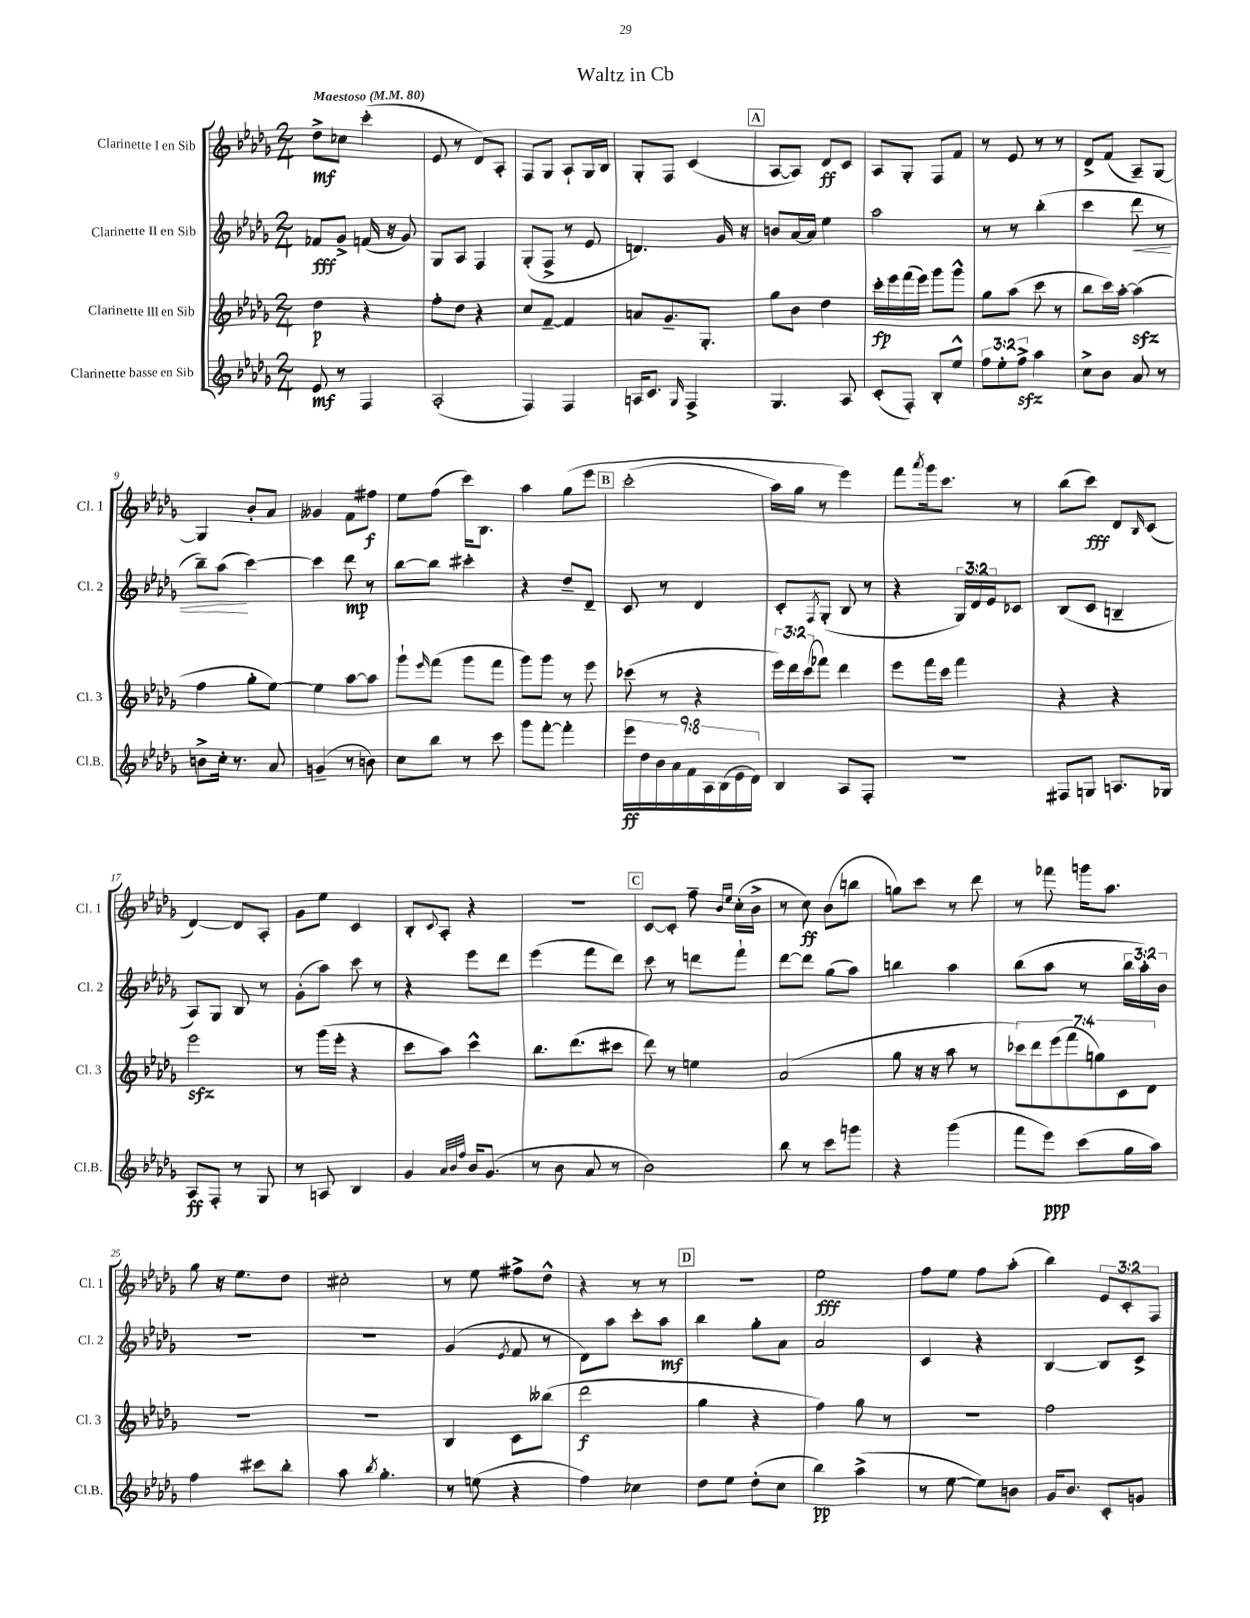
\header { title = "Waltz in Cb" }
<<
\new StaffGroup <<
\new Staff = "s0" \with { instrumentName = "Clarinette I en Sib" shortInstrumentName = "Cl. 1" } {
    \clef treble \key des \major \numericTimeSignature \time 2/4 \override Staff.TupletNumber.text = #tuplet-number::calc-fraction-text \tempo "Maestoso" 4 = 80
    des''8->\mf ces''8 c'''4-.( |
    ees'8 r8 des'8) aes8-. |
    f8 ges8 aes8-! ges16 bes16 |
    ges8-. f8 c'4( |
    \mark \markup { \box "A" } aes8~ aes8) des'8\ff c'8 |
    aes8 ges8-. f8 f'8 |
    r8 ees'8 r8 r8 |
    des'8-> f'8( aes8--) ges8~ |
    ges4 bes'8-. aes'8 |
    geses'4 f'8 fis''8\f |
    ees''8 f''8( c'''16) bes8. |
    aes''4 ges''8\( ees'''8 |
    \mark \markup { \box "B" } c'''2-.( |
    aes''16) ges''16 r8 ees'''4\) |
    f'''8 \acciaccatura { aes'''8 } ges'''16 c'''8. r8 |
    bes''8( c'''8\fff) des'8 \grace { bes16 } c'8( |
    des'4~) des'8 aes8-. |
    ges'8 ees''8 c'4 |
    bes8-. \appoggiatura { c'8 } aes8-. r4 |
    r2 |
    \mark \markup { \box "C" } c'8~ c'8-. f''8-- \grace { bes'16 ees''16 } c''16-.( bes'16-> |
    r8 c''8\ff) bes'8( b''8 |
    g''8) c'''8 r8 des'''8 |
    r8 fes'''8 g'''16 aes''8. |
    ges''8 r16 ees''8. des''8 |
    cis''2-. |
    r8 ees''8 fis''8-> des''8-^ |
    r4 r8 r8 |
    \mark \markup { \box "D" } R2 |
    ees''2\fff |
    f''8 ees''8 f''8 aes''8-.( |
    bes''4) \tuplet 3/2 { ees'8 c'8-. f8 } \bar "|." |
}
\new Staff = "s1" \with { instrumentName = "Clarinette II en Sib" shortInstrumentName = "Cl. 2" } {
    \clef treble \key des \major \numericTimeSignature \time 2/4 \override Staff.TupletNumber.text = #tuplet-number::calc-fraction-text
    fes'8\fff ges'8-> f'16( r16 ges'8) |
    ges8 aes8 f4 |
    ges8-.( f8-> r8 ees'8 |
    d'4.) ges'16 r16 |
    \mark \markup { \box "A" } b'8 aes'16~ aes'16 ees''4 |
    aes''2 |
    r8 r8 bes''4-.( |
    c'''4 des'''8\< r8 |
    bes''8--) aes''8\!( c'''4~) |
    c'''4 des'''8\mp r8 |
    bes''8~ bes''8 cis'''4-. |
    r4 des''8-- des'8-- |
    \mark \markup { \box "B" } c'8 r8 des'4 |
    c'8-. \acciaccatura { f8 } ges8-.( bes8 r8 |
    r4 \tuplet 3/2 { ges16) des'16 ees'16 } ces'8 |
    bes8( c'8 b4-- |
    aes8) ges8 bes8 r8 |
    ges'8-.( aes''8) c'''8 r8 |
    r4 ees'''8 des'''8 |
    ees'''4( f'''8 des'''8) |
    \mark \markup { \box "C" } c'''8 r8 d'''8 f'''8-! |
    des'''8~ des'''8 ges''8( aes''8) |
    b''4 aes''4 |
    bes''8( aes''8 r8 \tuplet 3/2 { bes''16 aes''16-.) bes'16 } |
    R2 |
    R2 |
    ges'4( \acciaccatura { ees'8 } f'8 r8 |
    des'8) aes''8 c'''8-. aes''8\mf |
    \mark \markup { \box "D" } bes''4 ges''8-. aes'8 |
    aes'2 |
    c'4 r4 |
    bes4~ bes8 c'8-> \bar "|." |
}
\new Staff = "s2" \with { instrumentName = "Clarinette III en Sib" shortInstrumentName = "Cl. 3" } {
    \clef treble \key des \major \numericTimeSignature \time 2/4 \override Staff.TupletNumber.text = #tuplet-number::calc-fraction-text
    des''4\p r4 |
    f''8-. des''8 r4 |
    c''8 f'8~-- f'4 |
    a'8 ges'8.-- ges8.-. |
    \mark \markup { \box "A" } ges''8 bes'8 des''4 |
    c'''16-.\fp ees'''16 f'''16( ees'''16) ges'''8 ges'''8-^ |
    ges''8 aes''8( c'''8 r8 |
    bes''8 c'''16) aes''16~-. aes''4\sfz( |
    f''4 ges''8-. ees''8~) |
    ees''4 aes''8~ aes''8 |
    ges'''8-! \grace { ees'''16 } f'''8( ges'''8 f'''8 |
    ges'''8) ges'''8 r8 ees'''8 |
    \mark \markup { \box "B" } ces'''8( r8 r4 |
    \tuplet 3/2 { ees'''16) des'''16 c'''16( } fes'''8) des'''4 |
    ees'''8 f'''16 c'''16 f'''4 |
    r4 r4 |
    ees'''2\sfz |
    r8 ges'''16( ees'''16-. r4 |
    c'''8 aes''8) c'''4-^ |
    bes''8. des'''8.( cis'''8 |
    \mark \markup { \box "C" } des'''8) r8 e''4 |
    aes'2( |
    ges''8 r16 r16 aes''8 r8 |
    \tuplet 7/4 { ces'''8) des'''8 ees'''8( f'''8 g''8) c'8 des'8 } |
    r2 |
    R2 |
    bes4 c'8 beses''8( |
    des'''2\f |
    \mark \markup { \box "D" } ges''4 r4 |
    f''4) ges''8 r8 |
    r2 |
    f''2 \bar "|." |
}
\new Staff = "s3" \with { instrumentName = "Clarinette basse en Sib" shortInstrumentName = "Cl.B." } {
    \clef treble \key des \major \numericTimeSignature \time 2/4 \override Staff.TupletNumber.text = #tuplet-number::calc-fraction-text
    ees'8\mf r8 f4 |
    aes2-.( |
    f4) f4 |
    a16 c'8. \grace { ges16 } f4-> |
    \mark \markup { \box "A" } ges4. aes8 |
    c'8-.( f8-.) bes8-. ees''8-^ |
    \tuplet 3/2 { f''8 ees''8-. f''8->\sfz } aes''4 |
    c''8-> bes'8 aes'8 r8 |
    b'8-> c''16-. r8. aes'8 |
    g'4--( r8 b'8) |
    c''8 bes''8 r8 c'''8 |
    ges'''8 f'''8~-. f'''4-. |
    \mark \markup { \box "B" } \tuplet 9/8 { ees'''16\ff des''16 bes'16 aes'16 f'16 aes16 bes16( ees'16 des'16) } |
    bes4 aes8 f8-. |
    r2 |
    fis8 g8 a8. ges16 |
    aes8\ff f8-. r8 ges8 |
    r8 a8 bes4 |
    ges'4 \grace { aes'32 bes'32 f''32 } bes'16 ges'8.( |
    r8 bes'8 aes'8 r8 |
    \mark \markup { \box "C" } bes'2) |
    bes''8 r8 c'''8 g'''8 |
    r4 ges'''4( |
    f'''8 ees'''8\ppp) c'''8( ges''16 aes''16) |
    f''4 cis'''8 bes''8-. |
    aes''8 \acciaccatura { bes''8 } ges''4.-. |
    r8 e''8( r4 |
    f''4) ces''4 |
    \mark \markup { \box "D" } des''8 ees''8 des''8-.( c''8 |
    bes''4\pp) aes''4->( |
    r8 ees''8~ ees''8) b'8 |
    ges'16 bes'8. c'8-. g'8 \bar "|." |
}
>>
>>
